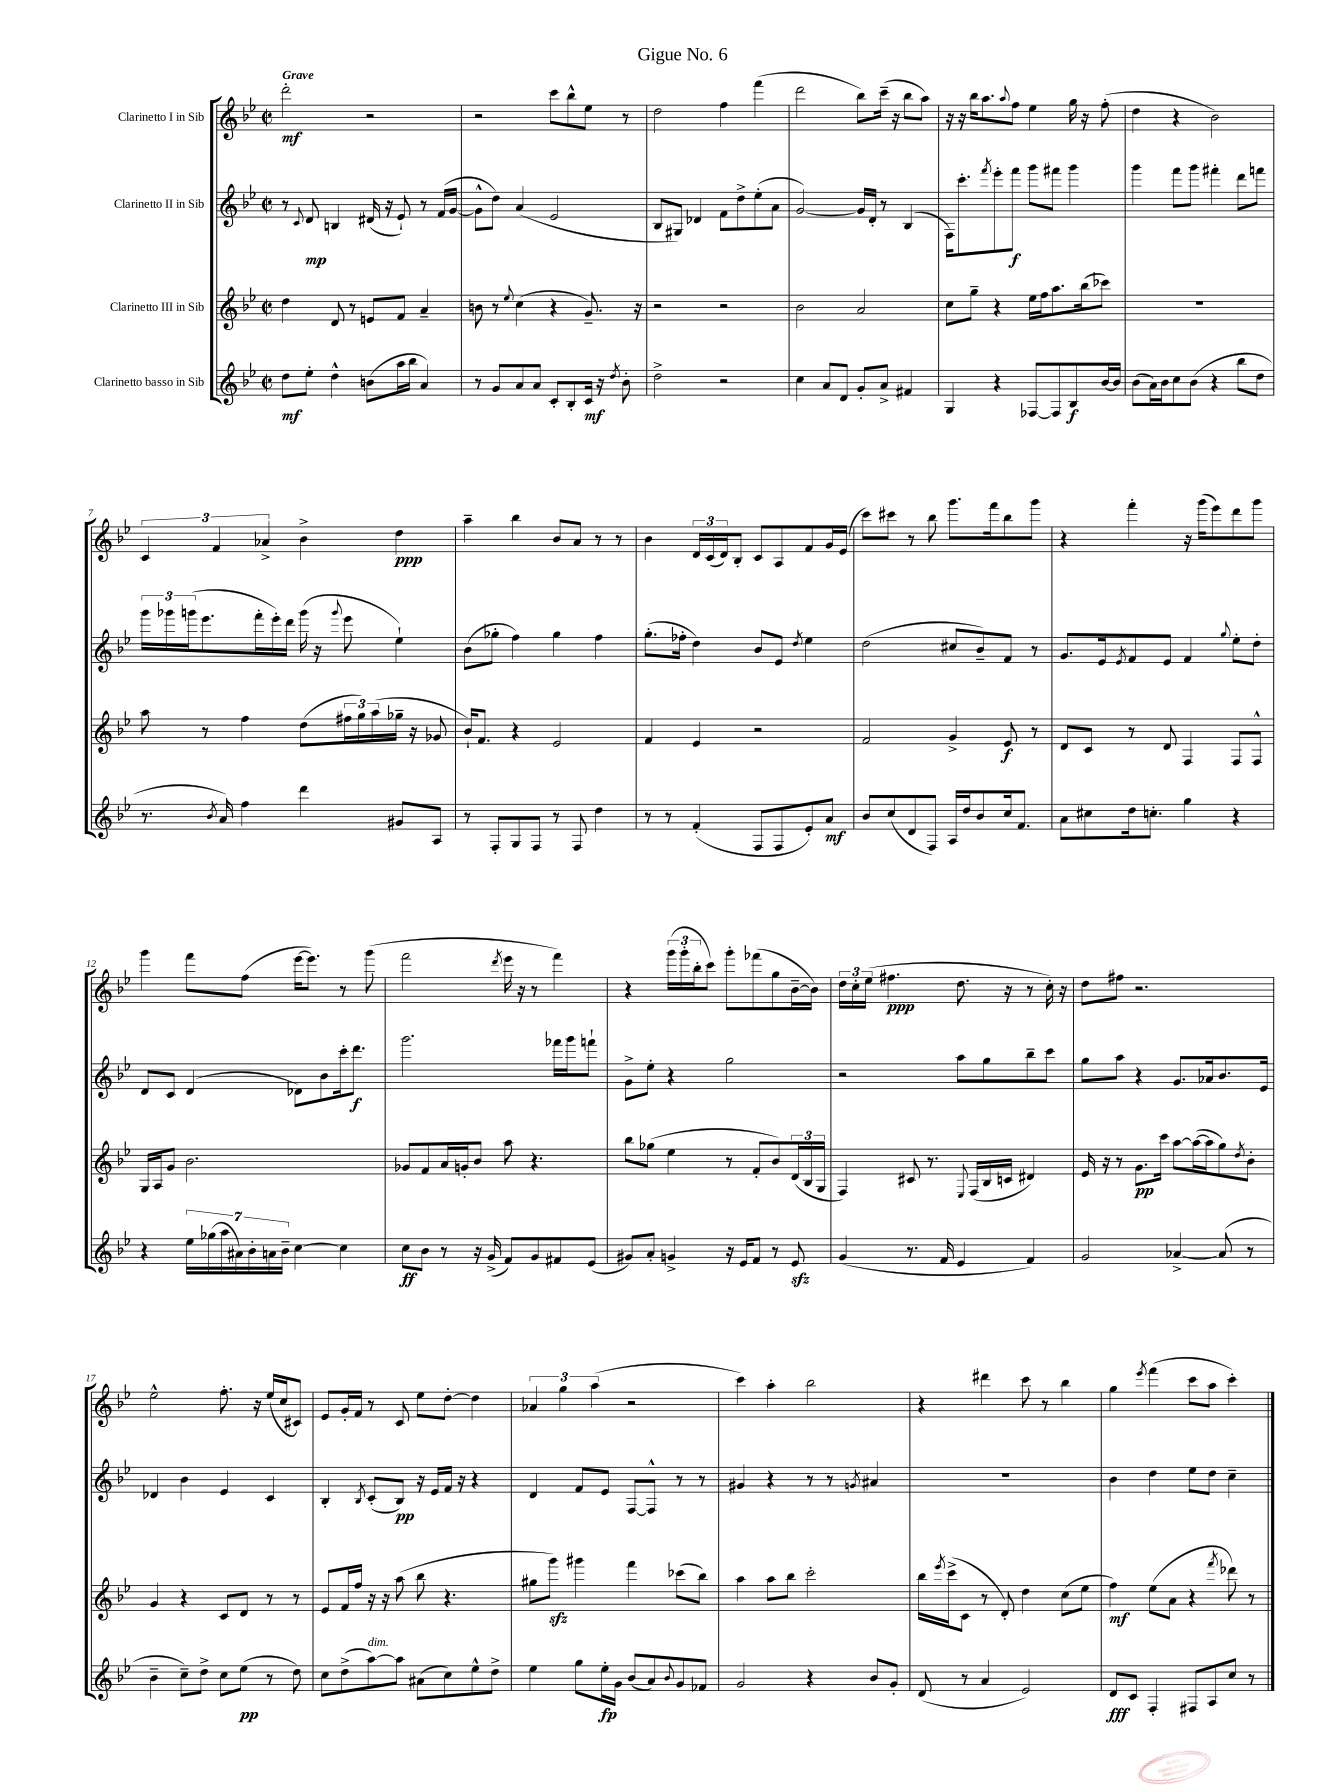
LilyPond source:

\header { title = "Gigue No. 6" }
<<
\new StaffGroup <<
\new Staff = "s0" \with { instrumentName = "Clarinetto I in Sib" } {
    \clef treble \key bes \major \defaultTimeSignature \time 2/2 \tempo "Grave"
    d'''2-.\mf r2 |
    r2 c'''8 bes''8-^ ees''8 r8 |
    d''2 f''4 f'''4( |
    d'''2 bes''8) c'''16--( r16 bes''8 a''8) |
    r16 r16 bes''16 a''8. \appoggiatura { a''8 } f''8 ees''4 g''16 r16 f''8-.( |
    d''4 r4 bes'2) |
    \tuplet 3/2 { c'4 f'4 aes'4-> } bes'4-> d''4\ppp |
    a''4-- bes''4 bes'8 a'8 r8 r8 |
    bes'4 \tuplet 3/2 { d'16 c'16( d'16) } bes8-. c'8 a8 f'8 g'16 ees'16( |
    c'''8) cis'''8 r8 bes''8 g'''8. f'''16 bes''8 g'''8 |
    r4 f'''4-. r16 g'''16( ees'''8) d'''8 g'''8 |
    g'''4 f'''8 f''8( ees'''16~ ees'''8.) r8 g'''8( |
    f'''2 \acciaccatura { d'''8 } ees'''16 r16 r8 f'''4) |
    r4 \tuplet 3/2 { g'''16( g'''16-. bes''16-. } c'''8) g'''8-. fes'''8( g''8 bes'16~-- bes'16) |
    \tuplet 3/2 { d''16 c''16-. ees''16( } fis''4.\ppp d''8. r16 r8 c''16-.) r16 |
    d''8 fis''8 r2. |
    ees''2-^ f''8.-. r16 ees''16( c''16 cis'8) |
    ees'8 g'16-. f'16 r8 c'8 ees''8 d''8~-. d''4 |
    \tuplet 3/2 { aes'4 g''4 a''4( } r2 |
    c'''4) a''4-. bes''2 |
    r4 dis'''4 c'''8 r8 bes''4 |
    g''4 \acciaccatura { ees'''8 } f'''4( c'''8 a''8 c'''4-.) \bar "|." |
}
\new Staff = "s1" \with { instrumentName = "Clarinetto II in Sib" } {
    \clef treble \key bes \major \defaultTimeSignature \time 2/2
    r8 \appoggiatura { c'8 } d'8\mp b4 dis'16( r16 ees'8-!) r8 f'16( g'16~ |
    g'8-^ d''8) a'4( ees'2 |
    bes8 gis8) des'4 f'8 d''8-> ees''8-.( a'8 |
    g'2~) g'16 d'16-. r8 bes4( |
    f16) c'''8.-. \acciaccatura { f'''8 } ees'''8-. f'''8\f g'''8 fis'''8 g'''4 |
    g'''4 f'''8 g'''8 fis'''4-. d'''8 f'''8 |
    \tuplet 3/2 { g'''16 ges'''16 g'''16( } ees'''8. f'''16-. ees'''16-.) d'''16 g'''16( r16 \appoggiatura { g'''8 } ees'''8 ees''4-!) |
    bes'8( ges''8-. f''4) ges''4 f''4 |
    g''8.-.( fes''16-. d''4) bes'8 ees'8 \acciaccatura { d''8 } ees''4 |
    d''2( cis''8 bes'8--) f'8 r8 |
    g'8. ees'16 \acciaccatura { ees'8 } f'8 ees'8 f'4 \appoggiatura { g''8 } ees''8-. d''8-. |
    d'8 c'8 d'4( des'8) bes'8 c'''16-. d'''8.\f |
    g'''2. fes'''16 g'''16 f'''8-! |
    g'8-> ees''8-. r4 g''2 |
    r2 a''8 g''8 bes''8-- c'''8 |
    g''8 a''8 r4 g'8. aes'16 bes'8. ees'16 |
    des'4 bes'4 ees'4 c'4 |
    bes4-. \acciaccatura { bes8 } c'8-.( bes8\pp) r16 ees'16 f'16 r16 r4 |
    d'4 f'8 ees'8 f8~ f8-^ r8 r8 |
    gis'4 r4 r8 r8 \acciaccatura { g'8 } ais'4 |
    R1 |
    bes'4 d''4 ees''8 d''8 c''4-- \bar "|." |
}
\new Staff = "s2" \with { instrumentName = "Clarinetto III in Sib" } {
    \clef treble \key bes \major \defaultTimeSignature \time 2/2
    d''4 d'8 r8 e'8 f'8 a'4-- |
    b'8 r8 \appoggiatura { ees''8 } c''4( r4 g'8.--) r16 |
    r2 r2 |
    bes'2 a'2 |
    c''8 g''8-- r4 ees''16 f''16 a''8. bes''16( ces'''8) |
    R1 |
    a''8 r8 f''4 d''8( \tuplet 3/2 { fis''16 g''16) a''16( } ges''16-- r16 ges'8 |
    bes'16-!) f'8. r4 ees'2 |
    f'4 ees'4 r2 |
    f'2 g'4-> ees'8\f r8 |
    d'8 c'8 r8 d'8 f4 f8 f8-^ |
    g16 a16 g'8 bes'2. |
    ges'8 f'8 a'16 g'16-. bes'8 a''8 r4. |
    bes''8 ges''8( ees''4 r8 f'8-. bes'8) \tuplet 3/2 { d'16( bes16 g16 } |
    f4) cis'8 r8. \appoggiatura { ees8 } f16( bes16 c'16 dis'4) |
    ees'16 r16 r8 g'8.\pp c'''16 a''8~ a''16~( a''16 g''8) \acciaccatura { d''8 } bes'8-. |
    g'4 r4 c'8 d'8 r8 r8 |
    ees'8 f'16 f''16 r16 r16 a''8( bes''8 r4. |
    gis''8 g'''8\sfz) gis'''4 f'''4 ces'''8( bes''8) |
    a''4 a''8 bes''8 c'''2-. |
    bes''16 \acciaccatura { ees'''8 } c'''16->( c'8 r8 d'8-.) d''4 c''8( ees''8 |
    f''4\mf) ees''8( a'8 r4 \acciaccatura { f'''8 } des'''8) r8 \bar "|." |
}
\new Staff = "s3" \with { instrumentName = "Clarinetto basso in Sib" } {
    \clef treble \key bes \major \defaultTimeSignature \time 2/2
    d''8\mf ees''8-. d''4-^ b'8( a''16 bes''16 a'4) |
    r8 g'8 a'8 a'8 c'8-. bes8-. c'16\mf r16 \acciaccatura { d''8 } bes'8-. |
    d''2-> r2 |
    c''4 a'8 d'8 g'8-. a'8-> fis'4 |
    g4 r4 fes8~ fes8 bes8\f bes'16~ bes'16 |
    bes'8( a'16) bes'16 c''8 bes'8( r4 bes''8 d''8 |
    r8. \acciaccatura { bes'8 } a'16) f''4 d'''4 gis'8 a8 |
    r8 f8-. g8 f8 r8 f8 d''4 |
    r8 r8 f'4-.( f8 f8 ees'8-.) a'8\mf |
    bes'8 c''8( d'8 f8) a16 d''16 bes'8 c''16 f'8. |
    a'8 cis''8 d''16 c''8.-. g''4 r4 |
    r4 \tuplet 7/4 { ees''16 ges''16( a''16 ais'16) bes'16-. a'16 bes'16-- } c''4~ c''4 |
    c''8\ff bes'8 r8 r16 g'16->( f'8) g'8 fis'8 ees'8( |
    gis'8) a'8-. g'4-> r16 ees'16 f'8 r8 ees'8\sfz |
    g'4( r8. f'16 ees'4 f'4) |
    g'2 aes'4~-> aes'8( r8 |
    bes'4-- c''8--) d''8-> c''8 ees''8\pp( r8 d''8) |
    c''8 d''8->( a''8~^\markup { \italic "dim." }) a''8 ais'8( c''8) ees''8-^ d''8-> |
    ees''4 g''8 ees''16-.\fp g'16 bes'8( a'8) \appoggiatura { bes'8 } g'8 fes'8 |
    g'2 r4 bes'8 g'8-. |
    d'8( r8 a'4 ees'2) |
    d'8\fff c'8 f4-. fis8 a8 c''8 r8 \bar "|." |
}
>>
>>
